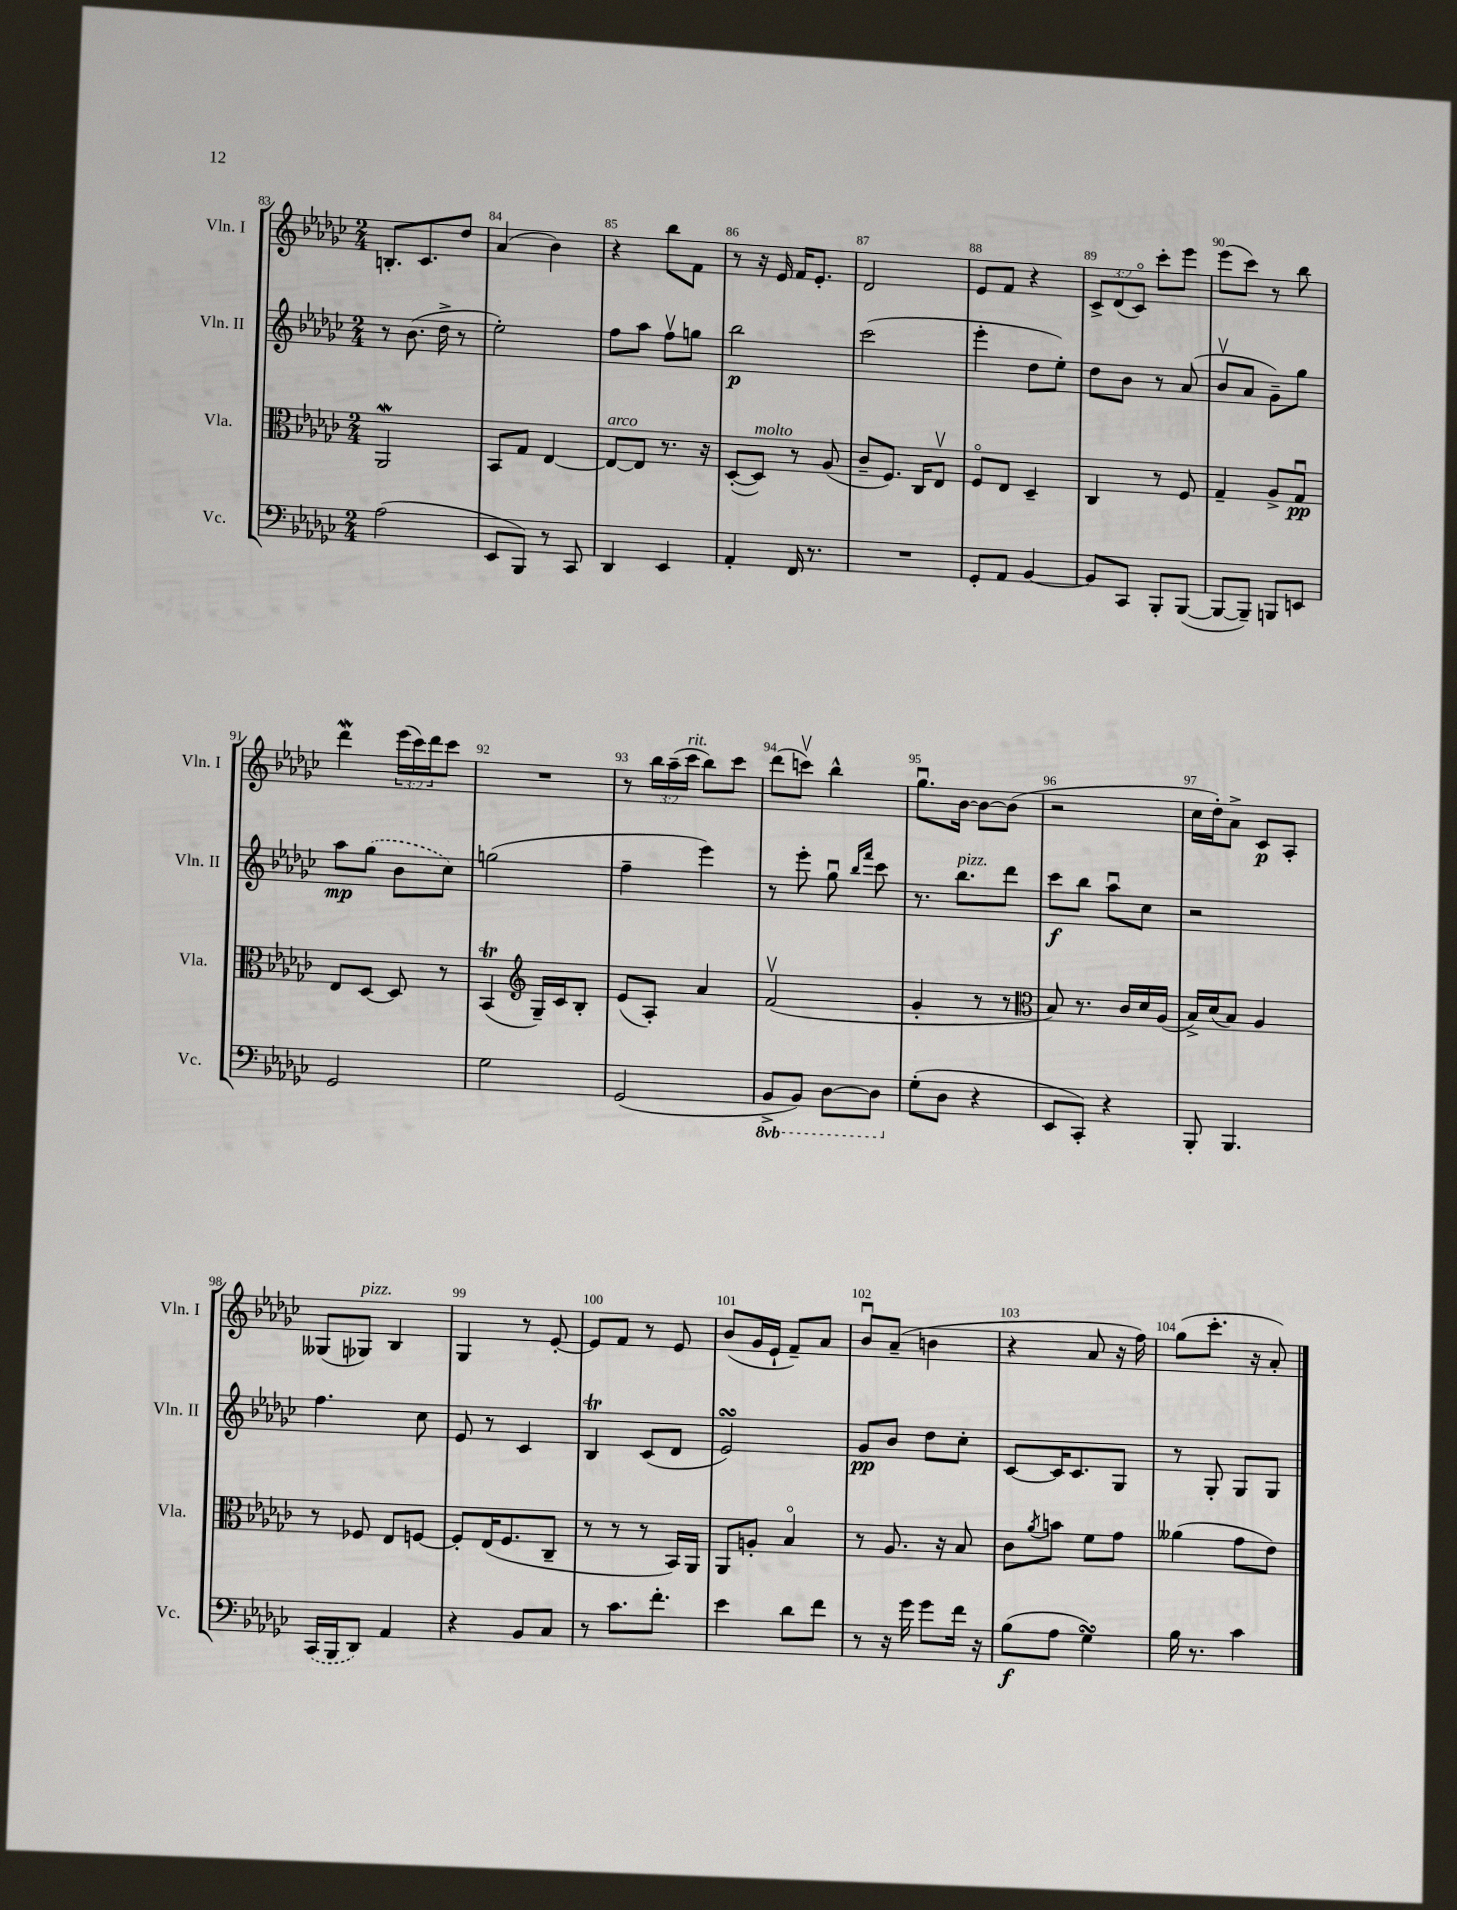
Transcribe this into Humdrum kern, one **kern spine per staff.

**kern	**kern	**kern	**kern
*staff4	*staff3	*staff2	*staff1
*clefF4	*clefC3	*clefG2	*clefG2
*k[b-e-a-d-g-c-]	*k[b-e-a-d-g-c-]	*k[b-e-a-d-g-c-]	*k[b-e-a-d-g-c-]
*M2/4	*M2/4	*M2/4	*M2/4
(2A-	2AA-	8r	8.B'
.	.	(8.b-	.
.	.	.	8.c-
.	.	16dd-^	.
.	.	8r	8dd-
=	=	=	=
8EE-	8BB-	2ee-')	(4a-
8BBB-)	8G-	.	.
8r	[4E-	.	4b-)
8CC-	.	.	.
=	=	=	=
4DD-	8E-_	8ff	4r
.	8E-]	8aa-	.
4EE-	8.r	8ffv	8bb-
.	.	8gg	8f
.	16r	.	.
=	=	=	=
4AA-'	([8D-'	2bb-	8r
.	8D-])	.	16r
.	.	.	16e-
16FF	8r	.	16f
8.r	.	.	8.e-'
.	(8A-	.	.
=	=	=	=
2r	8c-~	(2ccc-	2d-
.	8.F)	.	.
.	16C-	.	.
.	8E-v	.	.
=	=	=	=
8GG-'	8Fo	4eee-'	8e-
8AA-	8E-	.	8f
[4BB-	4D-~	8dd-	4r
.	.	8ee-')	.
=	=	=	=
8BB-]	4C-	8dd-	12c-^
.	.	.	(12d-
8CC-	.	8b-	.
.	.	.	12c-o)
8BBB-'	8r	8r	8ccc-'
([8BBB-	8F	(8a-	8eee-
=	=	=	=
8BBB-_	4G-~	8b-v	(8eee-
8BBB-~])	.	8a-	8ccc-)
8BBB	8A-^	8g-~)	8r
8EE	8G-u	8gg-	8bb-
=	=	=	=
2GG-	8E-	8aa-	4ddd-
.	[8D-	(8gg-	.
.	8D-]	8b-	(24eee-
.	.	.	24ccc-)
.	.	.	24ddd-
.	8r	8cc-)	8ccc-
=	=	=	=
2G-	(4BB-	(2gg	2r
*	*clefG2	*	*
.	16G-~)	.	.
.	16c-	.	.
.	8B-'	.	.
=	=	=	=
(2GG-	(8e-	4ff~	8r
.	8A-')	.	24bb-
.	.	.	(24aa-~
.	.	.	24ccc-
.	4a-	4eee-)	8bb-)
.	.	.	8ccc-
=	=	=	=
8BBB-^	(2fv	8r	(8ddd-
8BBB-)	.	8eee-'	8cccv)
[8DD-	.	8gg-u	4bb-^^
.	.	16qqbb-	.
.	.	16qqfff	.
8DD-]	.	8ccc-	.
=	=	=	=
(8G-'	4g-'	8.r	8.gg-u
8D-	.	.	.
.	.	8.bb-	[16b-
4r	8r	.	8b-_
.	8r	8ddd-	(8b-]
=	=	=	=
*	*clefC3	*	*
8EE-	8B-)	8ccc-	2r
8CC-')	8.r	8bb-	.
4r	.	8aa-u	.
.	16c-	.	.
.	16d-	8cc-	.
.	(16A-	.	.
=	=	=	=
8BBB-'	16B-^)	2r	16cc-
.	(16d-	.	16dd-')
4.BBB-	8B-)	.	8a-^
.	4A-	.	8c-
.	.	.	8A-'
=	=	=	=
(16CC-	8r	4.ff	(8G--
16BBB-	.	.	.
8DD-)	8F-	.	8G-)
4AA-	8E-	.	4B-
.	[8F	8cc-	.
=	=	=	=
4r	8F']	8e-	4G-
.	(16E-	8r	.
.	8.F	.	.
8BB-	.	4c-	8r
8C-	8C-~	.	[8e-'
=	=	=	=
8r	8r	4B-	8e-]
8.c-	8r	.	8f
.	8r	(8c-	8r
8.f'	.	.	.
.	16BB-)	8d-	8e-
.	16AA-	.	.
=	=	=	=
4e-	8AA-	2e-)	(8b-
.	8A'	.	16g-
.	.	.	16e-`
8d-	4B-o	.	8f~)
8f	.	.	8a-
=	=	=	=
8r	8r	8g-	8b-u
16r	8.A-	8b-	(8a-~
16g-	.	.	.
8g-	.	8dd-	4b
.	16r	.	.
16f	8B-	8cc-'	.
16r	.	.	.
=	=	=	=
(8B-	8c-	[8c-	4r
.	8qa-	.	.
8A-	8b	16c-]	.
.	.	8.c-	.
4G-)	8f	.	8a-
.	8g-	8G-	16r
.	.	.	16ff)
=	=	=	=
16B-	(4a--	8r	(8gg-
8.r	.	.	.
.	.	8G-'	8.ccc-'
4c-	8g-	8G-	.
.	.	.	16r
.	8e-)	8G-	8a-')
==	==	==	==
*-	*-	*-	*-
